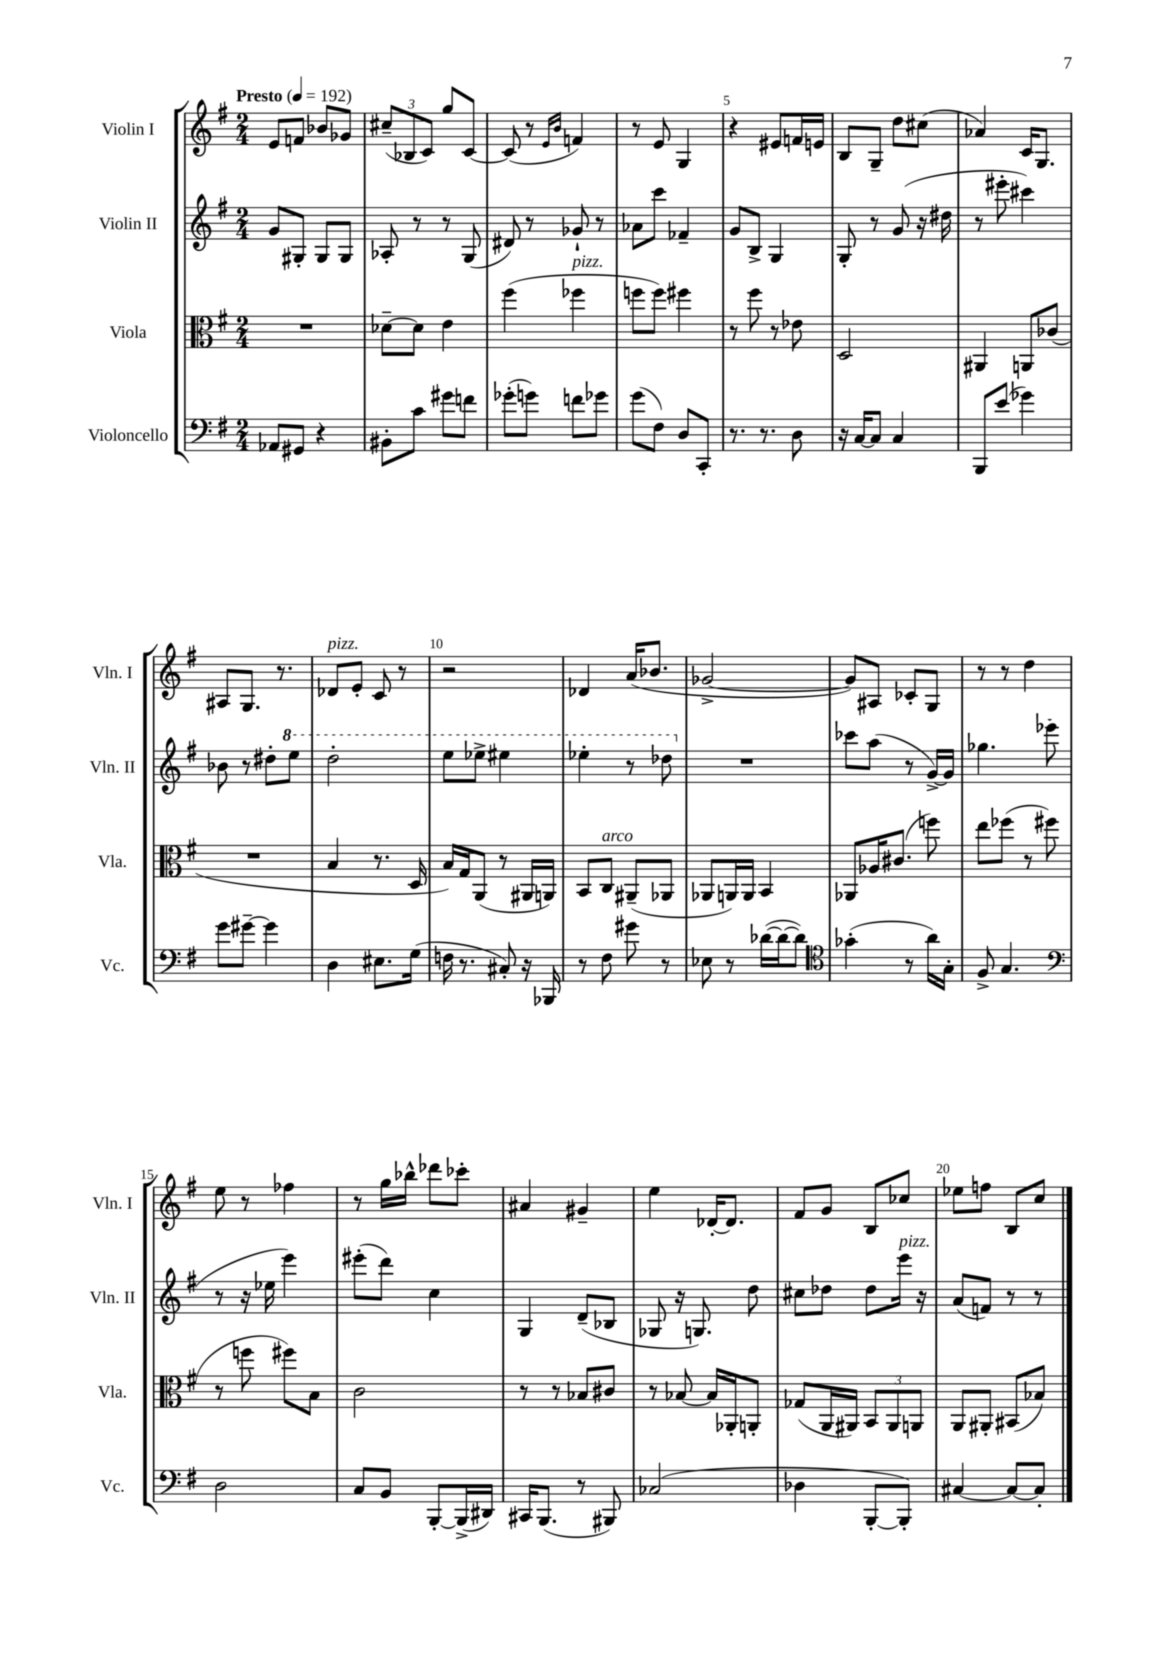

**kern	**kern	**kern	**kern
*part4	*part3	*part2	*part1
*staff4	*staff3	*staff2	*staff1
*I"Violoncello	*I"Viola	*I"Violin II	*I"Violin I
*I'Vc.	*I'Vla.	*I'Vln. II	*I'Vln. I
*clefF4	*clefC3	*clefG2	*clefG2
*k[f#]	*k[f#]	*k[f#]	*k[f#]
*M2/4	*M2/4	*M2/4	*M2/4
*MM192	*MM192	*MM192	*MM192
=1	=1	=1	=1
!	!	!	!LO:TX:a:B:t=Presto
8AA-X/L	2r	8g/L	8e/L
8GG#X/J	.	8G#X'/J	8fn/J
4r	.	8G#/L	8b-X/L
.	.	8G#/J	8g-X/J
=2	=2	=2	=2
8BB#X'\L	[8d-X~\L	8A-X'/	(12cc#X~/L
.	.	.	12B-X/
8c\J	8d-\J]	8r	.
.	.	.	12c/J)
8g#X\L	4e\	8r	8gg/L
8fn\J	.	(8G/	[8c/J
=3	=3	=3	=3
(8g-X'\L	(4ff#\	8d#X/)	(8c/]
8gn\J)	.	8r	8r
.	.	.	16qqe/LL
.	.	.	16qqb/JJ
!	!LO:TX:a:i:t=pizz.	!	!
8fn\L	4ff-X\	8g-X`/	4fn/)
8g-X\J	.	8r	.
=4	=4	=4	=4
(8g\L	8ffn\L	8a-X\L	8r
8F#\J)	8ff\J)	8ccc\J	8e/
8D/L	4ff#X\	4f-X~/	4G/
8CC'/J	.	.	.
=5	=5	=5	=5
8.r	8r	8g/L	4r
.	8ff#\	8B^/J	.
8.r	.	.	.
.	8r	4G/	8e#X/L
8D\	8e-X\	.	16fn/L
.	.	.	16en/JJ
=6	=6	=6	=6
16r	2D/	8G'/	8B/L
[16C/KL	.	.	.
8C/J]	.	8r	8G~/J
4C/	.	(8g/	8dd\L
.	.	16r	(8cc#X\J
.	.	16dd#X\	.
=7	=7	=7	=7
8BBB/L	4AA#X/	8r	4a-X/)
(8e/J	.	8eee#X'\	.
4g-X\)	8AAn/L	4ccc#X\)	16c/KL
.	.	.	8.G/J
.	(8c-X/J	.	.
!!LO:LB:g=z
=8	=8	=8	=8
8g\L	2r	8b-X\	8A#X/L
[8g#X~\J	.	8r	8.G/J
4g#\]	.	8dd#X'\L	.
.	.	.	8.r
*	*	*8va	*
.	.	8eee\J	.
=9	=9	=9	=9
!	!	!	!LO:TX:a:i:t=pizz.
4D\	4B/	2ddd'\	8d-X/L
.	.	.	8e'/J
8.E#X\L	8.r	.	8c/
.	.	.	8r
(16G\Jk	16D/	.	.
=10	=10	=10	=10
16Fn\	16B/LL)	8eee\L	2r
8.r	16G/J	.	.
.	(8AA/J	8eee-X^\J	.
8C#X'/)	8r	4eee#X\	.
16r	16AA#X/LL	.	.
16BBB-X/	16AAn/JJ)	.	.
=11	=11	=11	=11
8r	8BB/L	4eee-X'\	4d-X/
!	!LO:TX:a:i:t=arco	!	!
8F#\	8C/J	.	.
8g#X\	(8AA#X~/L	8r	(16a/KL
.	.	.	8.b-X/J
8r	8AA-X/J	8ddd-X\	.
=12	=12	=12	=12
*	*	*X8va	*
8E-X\	8AA-X/L	2r	[2g-X^/
8r	16AAn/L)	.	.
.	16AA/JJ	.	.
([16d-X\LL	4BB/	.	.
16d-\J_	.	.	.
8d-\J])	.	.	.
=13	=13	=13	=13
*clefC4	*	*	*
(4g-X'\	8AA-X/L	8ccc-X\L	8g-/L])
.	16A-X/K	(8aa\J	8A#X/J
.	(8.c#X/J	.	.
8r	.	8r	8c-X'/L
16a\LL)	8ffn\)	[16g^/LL)	8G/J
16G'\JJ	.	16g/JJ]	.
=14	=14	=14	=14
8F#^/	8ee\L	4.gg-X\	8r
4.G/	(8ff-X\J	.	8r
.	8r	.	4dd\
.	8ff#X\	(8eee-X\	.
!!LO:LB:g=z
=15	=15	=15	=15
*clefF4	*	*	*
2D\	8r	8r	8ee\
.	8ffn\	16r	8r
.	.	16ee-X\	.
.	8ff#X\L)	4eee\)	4ff-X\
.	8B\J	.	.
=16	=16	=16	=16
8C/L	2c\	(8eee#X'\L	8r
8BB/J	.	8ddd\J)	16gg\LL
.	.	.	16bb-X^^\JJ
[8BBB'/L	.	4cc\	8ddd-X\L
(16BBB^/L]	.	.	8ccc-X'\J
16DD#X/JJ)	.	.	.
=17	=17	=17	=17
16CC#X/KL	8r	4G/	4a#X/
(8.BBB/J	.	.	.
.	8r	.	.
8r	8B-X/L	(8d~/L	4g#X~/
8BBB#X/)	8c#X/J	8B-X/J	.
=18	=18	=18	=18
(2C-X/	8r	8G-X/	4ee\
.	[8B-X/	16r	.
.	.	8.Gn/)	.
.	16B-/LL]	.	[16d-X'/KL
.	16AA-X'/J	.	8.d-/J]
.	8AAn'/J	8dd\	.
=19	=19	=19	=19
4D-X\	(8G-X/L	8cc#X\L	8f#/L
.	16AA/L	8dd-X\J	8g/J
.	16AA#X/JJ)	.	.
[8BBB'/L	12BB/L	8dd-\L	8B/L
.	12AA#/	.	.
!	!	!LO:TX:a:i:t=pizz.	!
8BBB'/J])	.	16eee\Jk	8cc-X/J
.	12AAn/J	.	.
.	.	16r	.
=20	=20	=20	=20
[4C#X/	8AA/L	(8a/L	8ee-X\L
.	8AA#X'/J	8fn/J)	8ffn\J
8C#/L_	(8BB#X/L	8r	8B/L
8C#'/J]	8B-X/J)	8r	8cc/J
==	==	==	==
*-	*-	*-	*-
